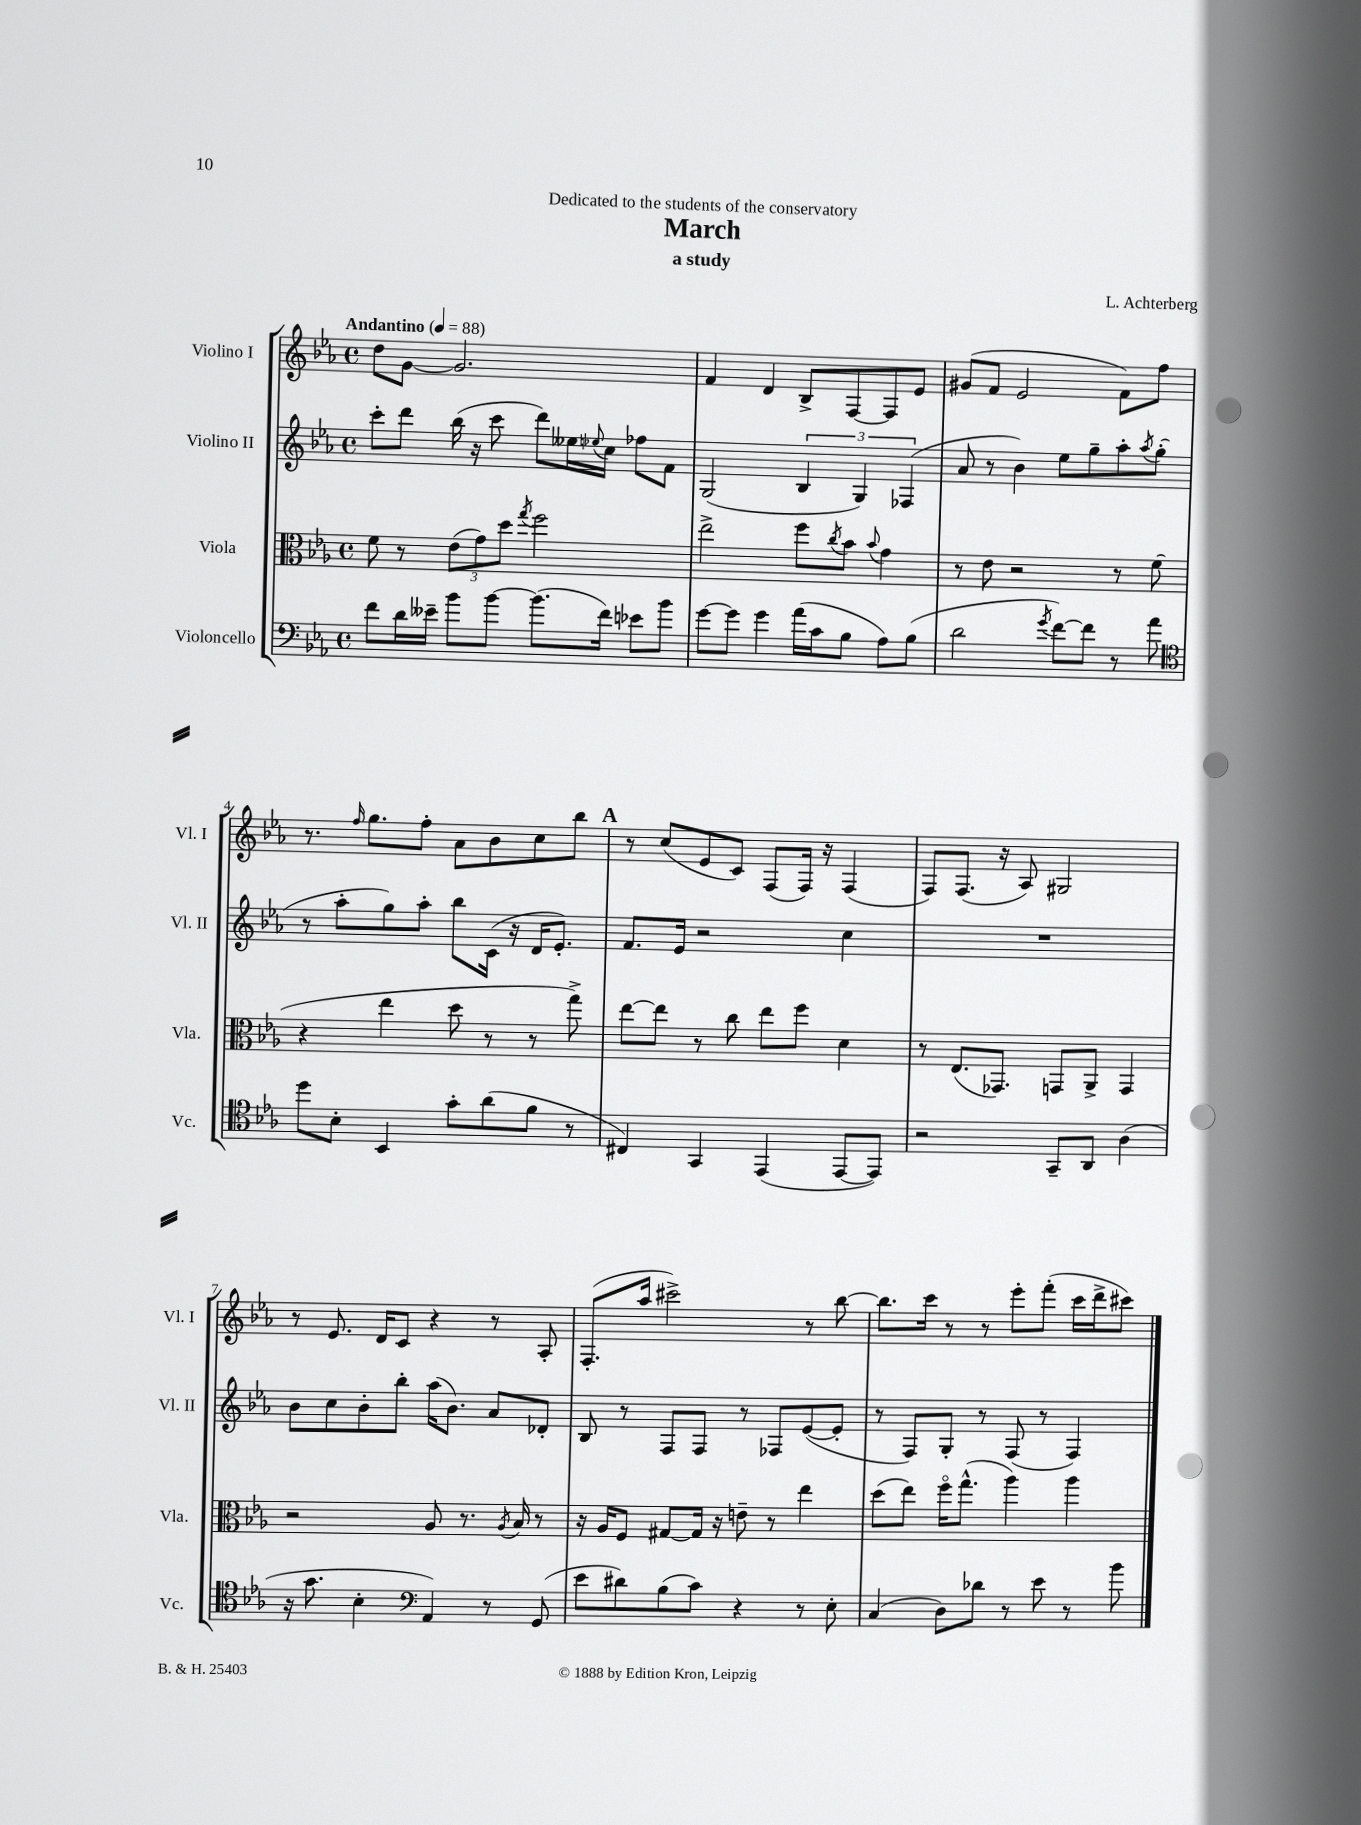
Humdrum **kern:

**kern	**kern	**kern	**kern
*staff4	*staff3	*staff2	*staff1
*clefF4	*clefC3	*clefG2	*clefG2
*k[b-e-a-]	*k[b-e-a-]	*k[b-e-a-]	*k[b-e-a-]
*M4/4	*M4/4	*M4/4	*M4/4
*met(c)	*met(c)	*met(c)	*met(c)
*MM88	*MM88	*MM88	*MM88
8f	8f	8ccc'	8dd
16d	8r	8ddd	[8g
16e--~	.	.	.
8b-	(12e-	(16bb-	2.g]
.	.	16r	.
.	12g)	.	.
[8b-	.	8ccc	.
.	12dd	.	.
.	8qgg	.	.
(8.b-]	2ff	8ddd)	.
.	.	16ee--	.
.	.	8qqee-	.
16f)	.	16cc	.
8e-	.	8ff-	.
8b-	.	8f	.
=	=	=	=
[8g	2ee-^	(2G	4f
8g]	.	.	.
4g	.	.	4d
(16a-	8ff	6B-	8B-^
16c	.	.	.
.	8qcc	.	.
8B-	8b-	.	[8F
.	.	6G)	.
.	8qqb-	.	.
8A-)	4g	.	8F]
.	.	(6F-	.
(8B-	.	.	8e-
=	=	=	=
2d	8r	8a-	(8g#
.	8e-	8r	8f
.	2r	4b-)	2e-
8qg	.	.	.
[8f)	.	8ee-	.
8f]	.	8gg~	.
8r	8r	8aa-'	8f)
.	.	8qaa-	.
8a-	(8f	(8gg'	8ff
=	=	=	=
*clefC4	*	*	*
8dd	4r	8r	8.r
8B-'	.	8aa-'	.
.	.	.	16qqff
.	.	.	8.gg
4BB-	4ee-	8gg)	.
.	.	8aa-'	8ff'
8g'	8dd	8bb-	8a-
(8a-	8r	(16c	8b-
.	.	16r	.
8f	8r	16d	8cc
.	.	8.e-')	.
8r	8gg^)	.	8bb-
=	=	=	=
4C#)	[8ee-	8.f	8r
.	8ee-]	.	(8cc
.	.	16e-	.
4GG	8r	2r	8e-
.	8cc	.	8c)
(4EE-	8ee-	.	(8F
.	8ff	.	16F)
.	.	.	16r
[8EE-	4d	4cc	(4F
8EE-])	.	.	.
=	=	=	=
2r	8r	1r	8F)
.	(8.E-	.	(8.F
.	8.GG-)	.	16r
.	.	.	8A-)
8GG~	8GG	.	2G#
8AA-	8AA-^	.	.
(4A-	4GG	.	.
=	=	=	=
16r	2r	8b-	8r
8.g	.	.	.
.	.	8cc	8.e-
4B-'	.	8b-'	.
.	.	.	16d
.	.	8bb-'	8c
*clefF4	*	*	*
4AA-)	8A-	(16aa-	4r
.	.	8.b-)	.
.	8.r	.	.
8r	.	8a-	8r
.	8qA-	.	.
.	16B-	.	.
(8GG	8r	8d-'	8A-'
=	=	=	=
8e-	16r	8B-	(8.F'
.	16A-	.	.
8d#)	8F	8r	.
.	.	.	16aa-
(8B-	[8G#	8F	2ccc#^)
8c)	16G#]	8F	.
.	16r	.	.
4r	8e~	8r	.
.	8r	8F-	.
8r	4ee-	([8e-	8r
8E-'	.	8e-']	[8bb-
=	=	=	=
(4C	(8dd	8r	8.bb-]
.	8ee-)	8F)	.
.	.	.	16ccc
8D)	16ffo	8G'	8r
.	(8.gg^^	.	.
8d-	.	8r	8r
8r	4aa-)	(8F	8eee-'
8e-	.	8r	(8fff'
8r	4aa-	4F)	16ccc
.	.	.	16ddd^
8b-	.	.	8ccc#)
==	==	==	==
*-	*-	*-	*-
